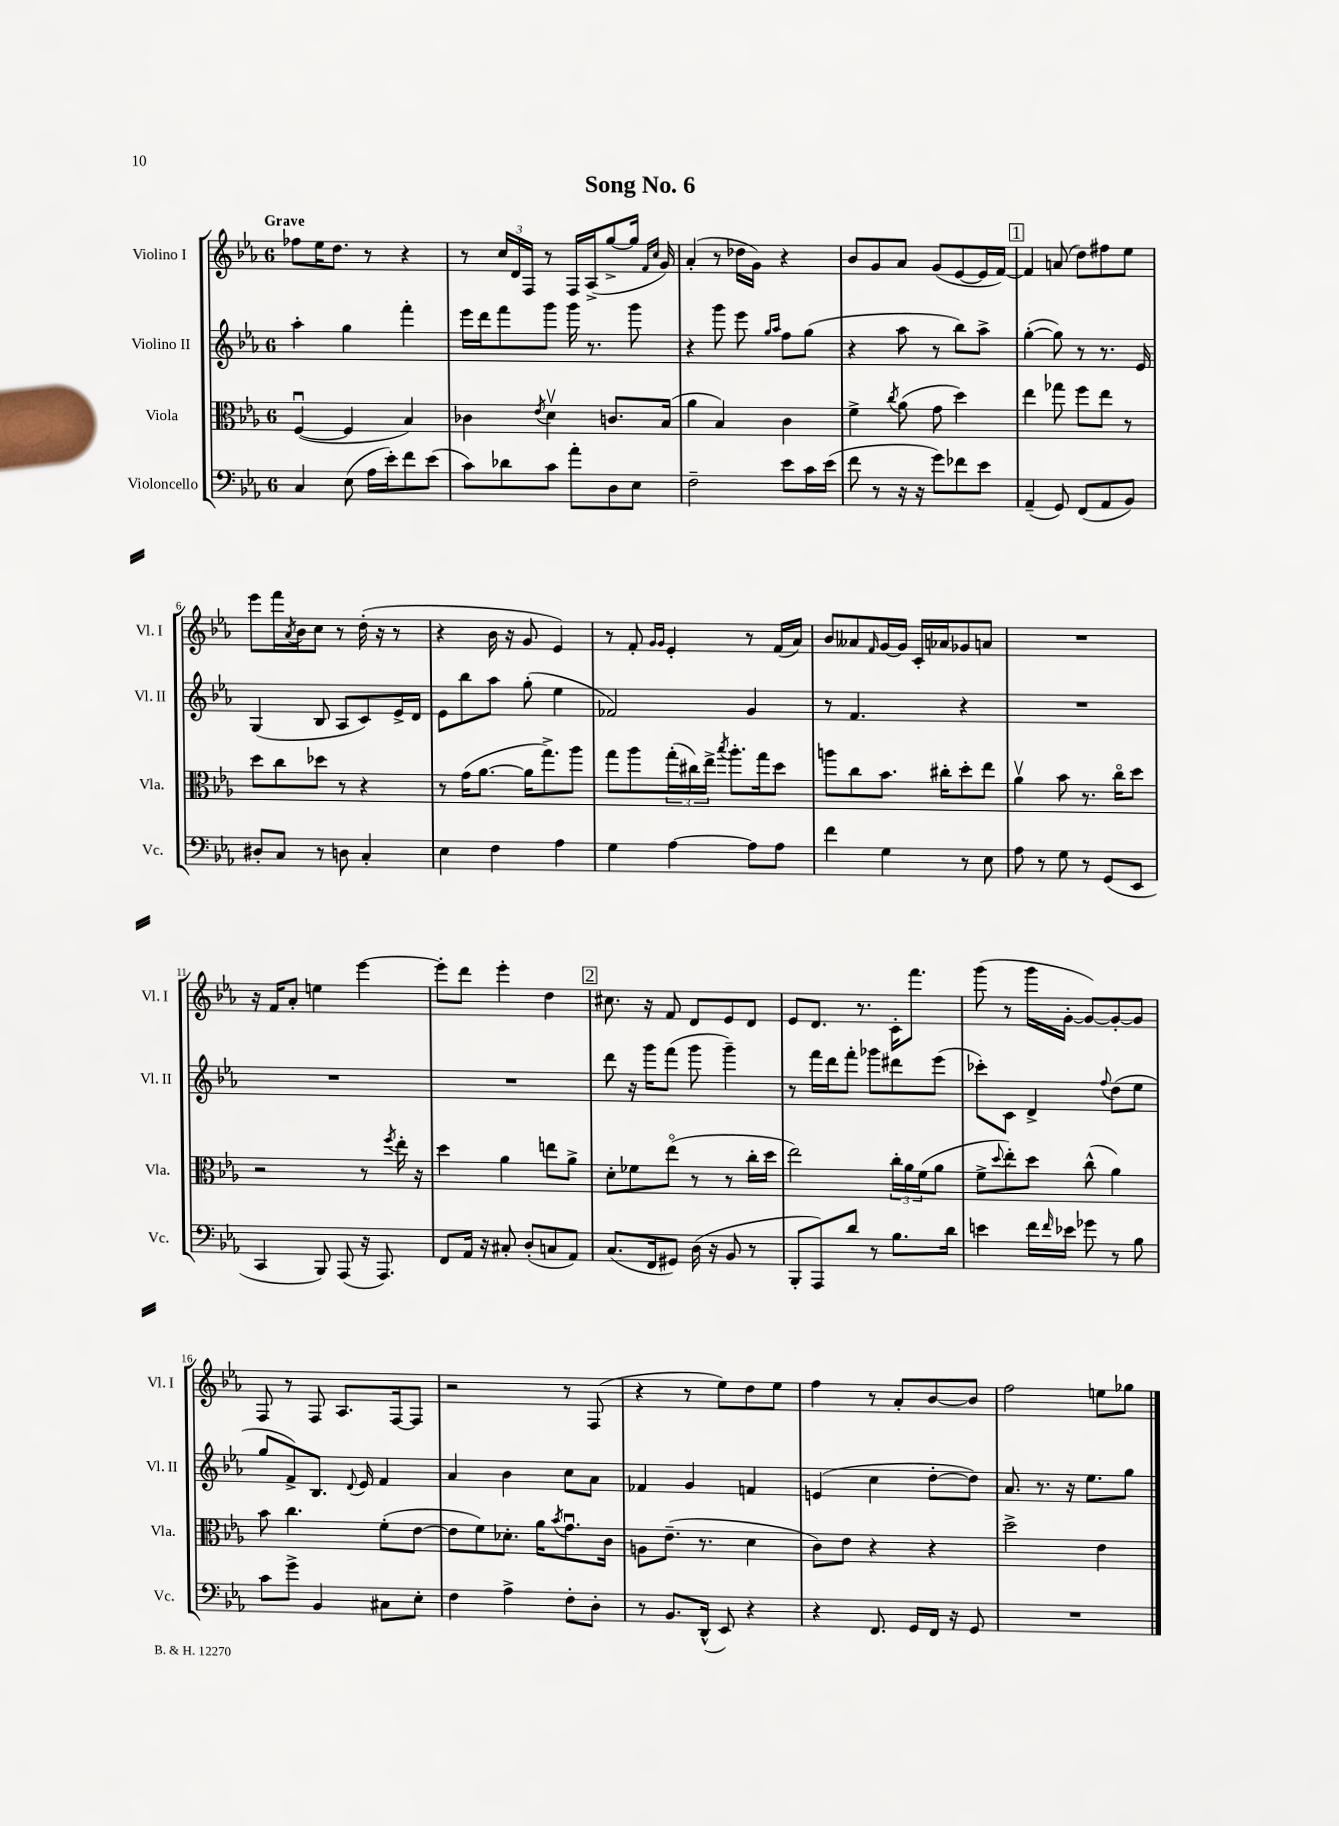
\header { title = "Song No. 6" }
<<
\new StaffGroup <<
\new Staff = "s0" \with { instrumentName = "Violino I" shortInstrumentName = "Vl. I" } {
    \clef treble \key ees \major \once \override Staff.TimeSignature.style = #'single-digit \time 6/8 \tempo "Grave"
    fes''8 ees''16 d''8. r8 r4 |
    r8 \tuplet 3/2 { c''16 d'16 f16 } r8 f16 aes16->( g''8~-> g''16 \grace { f'16 c''16 } g'16) |
    aes'4-.( r8 des''16 g'16) r4 |
    bes'8 g'8 aes'8 g'8( ees'8~ ees'16 f'16~) |
    \mark \markup { \box "1" } f'4 a'8( d''8) fis''8 ees''8 |
    ees'''8 f'''16 \acciaccatura { aes'8 } bes'16 c''8 r8 d''16-.( r16 r8 |
    r4 bes'16 r16 g'8 ees'4) |
    r8 f'8-. \grace { g'16 g'16 } ees'4-. r8 f'16( aes'16) |
    bes'8 aeses'8 \grace { f'16 } g'16~ g'16 c'16-. aes'16 ges'8 a'8 |
    R2. |
    r16 f'16 aes'8-. e''4 ees'''4~ |
    ees'''8-. d'''8 ees'''4-. d''4 |
    \mark \markup { \box "2" } cis''8. r16 f'8 d'8 ees'8 d'8 |
    ees'8 d'8. r8. c'16-. f'''8. |
    g'''8( r8 g'''16 g'16~-. g'8~) g'8~-. g'8 |
    f8 r8 f8 aes8. f16~ f8 |
    r2 r8 f8( |
    r4 r8 ees''8) d''8 ees''8 |
    f''4 r8 aes'8-. bes'8~ bes'8 |
    f''2 e''8 ges''8 \bar "|." |
}
\new Staff = "s1" \with { instrumentName = "Violino II" shortInstrumentName = "Vl. II" } {
    \clef treble \key ees \major \once \override Staff.TimeSignature.style = #'single-digit \time 6/8
    aes''4-. g''4 f'''4-. |
    ees'''16 d'''16 f'''8 g'''8 g'''16 r8. g'''8 |
    r4 g'''8 ees'''8 \grace { g''16 aes''16 } f''8 g''8( |
    r4 aes''8 r8 bes''8) aes''8-> |
    \mark \markup { \box "1" } g''4~-.( g''8) r8 r8. ees'16 |
    g4( bes8 aes8 c'8) ees'16-> d'16 |
    ees'8 bes''8 aes''8 g''8-.( ees''4 |
    fes'2) g'4 |
    r8 f'4. r4 |
    R2. |
    R2. |
    R2. |
    \mark \markup { \box "2" } d'''8 r16 g'''16 f'''8( g'''8 g'''4--) |
    r8 f'''16 d'''16 f'''8-. ges'''8 dis'''8 ees'''8( |
    ces'''8-.) c'8 d'4-> \appoggiatura { f''8 } d''8( ees''8 |
    g''8 f'8->) bes8. \appoggiatura { d'8 } ees'16 f'4 |
    aes'4 bes'4 c''8 aes'8 |
    fes'4 g'4 f'4 |
    e'4( c''4 d''8~-. d''8) |
    aes'8. r8. r16 ees''8. g''8 \bar "|." |
}
\new Staff = "s2" \with { instrumentName = "Viola" shortInstrumentName = "Vla." } {
    \clef alto \key ees \major \once \override Staff.TimeSignature.style = #'single-digit \time 6/8
    f4~\downbow( f4 bes4) |
    ces'4 \acciaccatura { ees'8 } d'4\upbow c'8. bes16( |
    aes'4 bes4) c'4 |
    f'4-> \acciaccatura { c''8 } aes'8( g'8 d''4) |
    \mark \markup { \box "1" } ees''4 ges''8 f''8 ees''8 r8 |
    d''8 c''8 des''8 r8 r4 |
    r8 g'16( aes'8.~ aes'16 g''8.->) aes''8 |
    g''8 aes''8 \tuplet 3/2 { g''16-.( cis''16) ees''16-> } \acciaccatura { bes''8 } aes''8.-. g''16 d''8 |
    a''8 c''8 bes'8. cis''16-. d''8-. ees''8 |
    aes'4\upbow bes'8 r8. c''16\flageolet d''8 |
    r2 r8 \acciaccatura { f''8 } ees''16-. r16 |
    d''4 aes'4 e''8 aes'8-> |
    \mark \markup { \box "2" } d'8-. fes'8 ees''8\flageolet( r8 r8 c''16-. d''16 |
    ees''2) \tuplet 3/2 { c''16-. aes'16 f'16( } aes'8 |
    f'8-> \appoggiatura { d''8 } ees''8-.) d''8 c''8-^( aes'4) |
    bes'8 c''4. f'8-.( ees'8~ |
    ees'8 f'8) des'8.-. aes'16 \acciaccatura { bes'8 } g'8.\downbow c'16 |
    a8 ees'8.--( r8. d'4 |
    c'8) ees'8 r4 r4 |
    d''2-> ees'4 \bar "|." |
}
\new Staff = "s3" \with { instrumentName = "Violoncello" shortInstrumentName = "Vc." } {
    \clef bass \key ees \major \once \override Staff.TimeSignature.style = #'single-digit \time 6/8
    c4 ees8( aes16 ees'16-.) f'8 ees'8( |
    c'8) des'8 c'8 aes'8-. d8 ees8 |
    f2-- ees'8 c'16 ees'16( |
    f'8 r8 r16 r16 g'8) fes'8 ees'8 |
    \mark \markup { \box "1" } aes,4--( g,8) f,8( aes,8 bes,8) |
    dis8-. c8 r8 d8 c4-. |
    ees4 f4 aes4 |
    g4 aes4~ aes8 aes8 |
    f'4 g4 r8 ees8 |
    aes8 r8 g8 r8 g,8( ees,8 |
    c,4 bes,,8) aes,,8( r16 aes,,8.) |
    f,8 aes,16 r16 cis8-. d8-.( c8 aes,8) |
    \mark \markup { \box "2" } c8.( f,16 gis,8) d16( r16 bes,8 r8 |
    bes,,8-. aes,,8) d'8 r8 bes8. d'16 |
    e'4 f'16 \grace { f'16 } ees'16 ges'8 r8 bes8 |
    c'8 g'8-> bes,4 cis8 ees8-. |
    f4 aes4-> f8-. d8-. |
    r8 bes,8. d,16-^( ees,8) r4 |
    r4 f,8. g,16 f,16 r16 g,8 |
    R2. \bar "|." |
}
>>
>>
